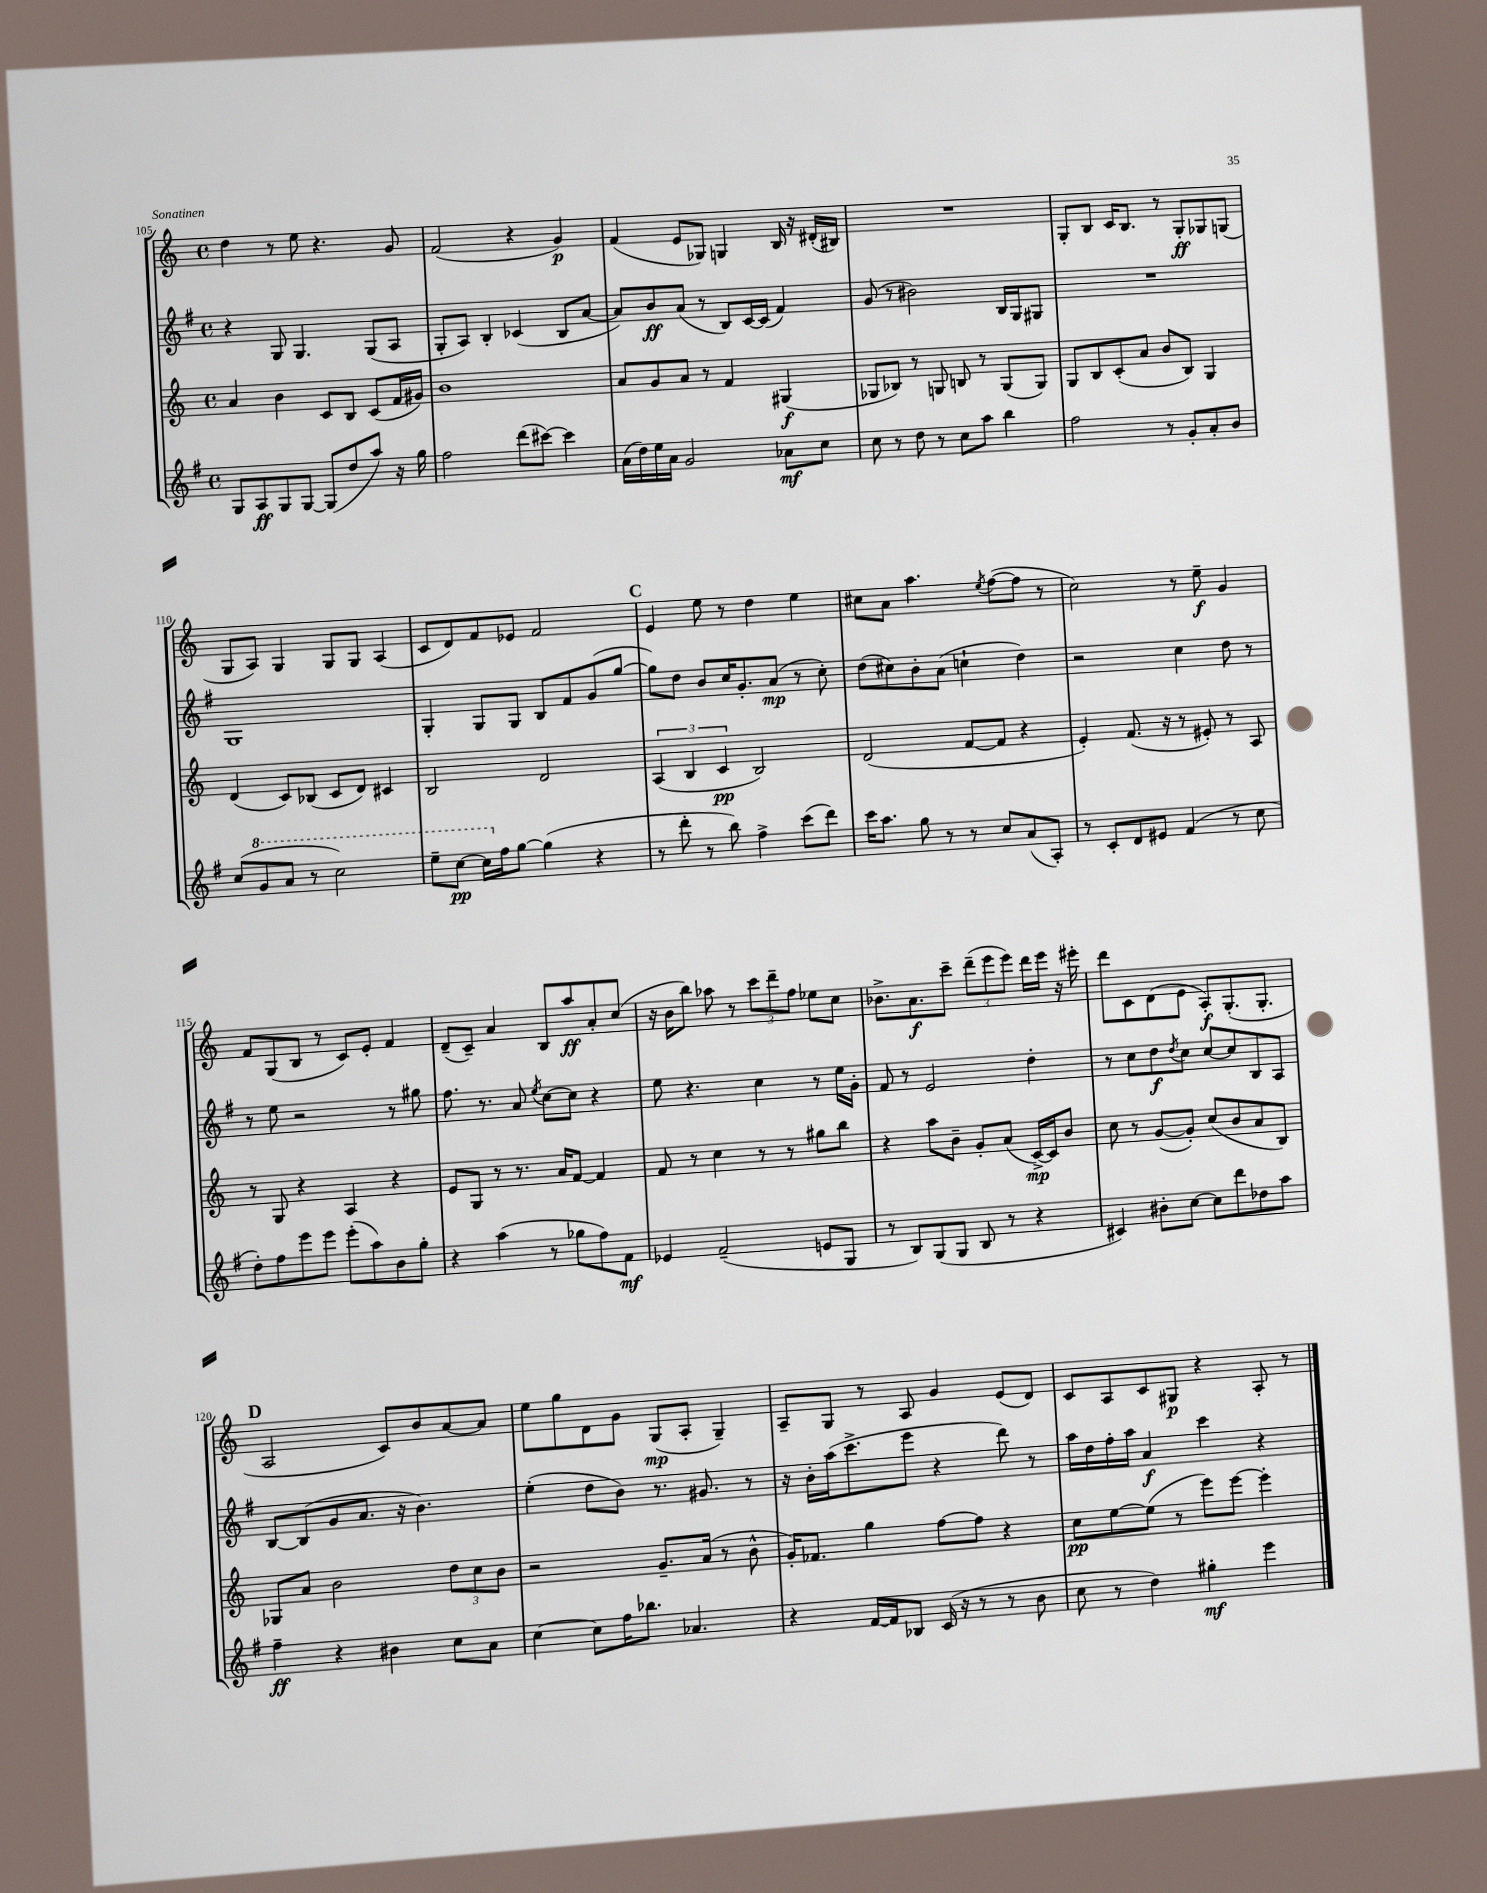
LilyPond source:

<<
\new StaffGroup <<
\new Staff = "s0" {
    \clef treble \key c \major \defaultTimeSignature \time 4/4
    d''4 r8 e''8 r4. g'8 |
    f'2( r4 g'4\p) |
    f'4( e'8 ges8) g4 b16 r16 dis'16-.( bis16) |
    R1 |
    g8-. b8 c'16 b8. r8 g8-.\ff ges8 g8( |
    g8 a8) g4 g8 g8 a4( |
    c'8 d'8) f'8 ees'8 f'2 |
    \mark \markup { \bold "C" } e'4 e''8 r8 d''4 e''4 |
    cis''8 a'8 a''4. \acciaccatura { e''8 } f''8~( f''8 r8 |
    c''2) r8 e''8--\f g'4 |
    f'8 g8( b8 r8 c'8) e'8-. f'4 |
    d'8--( c'8--) a'4 b8 a''8\ff a'8-. c''8( |
    r16 b'16 b''8) aes''8 r8 \tuplet 3/2 { c'''8 d'''8-- f''8 } ees''8 c''8 |
    bes'8.-> a'8.\f c'''8-- \tuplet 3/2 { d'''8--( e'''8 e'''8) } d'''16 e'''16 r16 eis'''16-. |
    d'''8 c'8 d'8( e'8 a8-.\f) g8.-.( g8.-. |
    \mark \markup { \bold "D" } a2 c'8) b'8 a'8~ a'8 |
    e''8 g''8 d'8 g'8 g8\mp( a8-. g4--) |
    a8-- g8 r8 a8 g'4 e'8( d'8) |
    c'8 a8 c'8 gis8\p r4 a8-. r8 \bar "|." |
}
\new Staff = "s1" {
    \clef treble \key g \major \defaultTimeSignature \time 4/4
    r4 g8 g4. g8( a8 |
    g8-. a8) b4-. ces'4( b8 a'8~ |
    a'8) b'8\ff a'8( r8 b8) c'16~ c'16( fis'4) |
    g'8( r8 bis'2) b16 g16 gis8 |
    R1 |
    g1 |
    g4-. g8 g8 b8 fis'8 g'8( g''8~ |
    \mark \markup { \bold "C" } g''8) d''8 b'8 c''16 g'8.-. a'8\mp( r8 c''8-.) |
    d''8( cis''8) b'8-. a'8( c''4-! d''4) |
    r2 c''4 d''8 r8 |
    r8 e''8 r2 r8 gis''8 |
    fis''8. r8. a'8 \acciaccatura { e''8 } c''8~ c''8 r4 |
    e''8 r4. c''4 r8 e''16 g'16-. |
    fis'8 r8 e'2 d''4-. |
    r8 c''8 d''8\f \acciaccatura { d''8 } c''8 c''8~ c''8 b8 a8 |
    \mark \markup { \bold "D" } b8~ b8( g'8 a'8. r16 b'4.) |
    e''4-.( d''8 b'8) r8. gis'8. r8 |
    r16 b'16-. a''16( c'''8.-> e'''8 r4 d'''8) r8 |
    a''16 d''16 fis''16-. a''16 a'4\f c'''4 r4 \bar "|." |
}
\new Staff = "s2" {
    \clef treble \key c \major \defaultTimeSignature \time 4/4
    a'4 b'4 c'8 b8 c'8( f'16 gis'16) |
    b'1 |
    a'8 g'8 a'8 r8 f'4 gis4\f( |
    ges8 bes8) r8 g8 b8 r8 g8( g8) |
    g8 b8 c'8-.( a'8 b'8 b8) g4 |
    d'4( c'8) bes8( c'8 d'8) cis'4 |
    b2 d'2 |
    \mark \markup { \bold "C" } \tuplet 3/2 { a4( b4 c'4\pp } b2) |
    d'2( f'8~ f'8 r4 |
    e'4-.) f'8.( r16 r8 eis'8-.) r8 a8 |
    r8 g8 r4 a4 r4 |
    e'8 g8 r8 r8. a'16 f'8~ f'4 |
    f'8 r8 c''4 r8 r8 gis''8 b''8 |
    r4 a''8 b'8-- g'8-. a'8( c'16~->\mp) c'16 b'8 |
    c''8 r8 g'8~( g'8-.) c''8( b'8 a'8 b8) |
    \mark \markup { \bold "D" } ges8 a'8 b'2 \tuplet 3/2 { d''8 c''8 b'8 } |
    r2 g'8.-- a'16( r8 b'8-^ |
    g'16-.) fes'8. g''4 f''8~ f''8 r4 |
    c''8\pp e''8~ e''8( r8 e'''8) e'''8~ e'''4-. \bar "|." |
}
\new Staff = "s3" {
    \clef treble \key g \major \defaultTimeSignature \time 4/4
    g8 a8\ff g8 g8~ g8( d''8 a''8) r16 g''16 |
    fis''2 d'''8( cis'''8~) cis'''4 |
    a'16( d''16) e''16 a'16 g'2 aes'8\mf c''8 |
    c''8 r8 d''8 r8 c''8 a''8 b''4 |
    fis''2 r8 g'8-. a'8-. b'8 |
    c''8( \ottava #1 g''8 a''8 r8 c'''2) |
    e'''8-- c'''8~\pp c'''16 \ottava #0 fis''16 g''8~ g''4( r4 |
    \mark \markup { \bold "C" } r8 d'''8-. r8 b''8) fis''4-> c'''8( d'''8) |
    c'''16 a''8. g''8 r8 r8 c''8 a'8( a8-.) |
    r8 c'8-. d'8 eis'8 fis'4( r8 c''8 |
    d''8-.) fis''8 e'''8 e'''8 e'''8-.( a''8) b'8 g''8-. |
    r4 a''4( r8 ges''8 fis''8) fis'8\mf |
    ees'4 fis'2--( e'8 g8 |
    r8 b8) g8( g8 b8 r8 r4 |
    cis'4) bis'8-. c''8~ c''8 d'''8 des''8 a''8 |
    \mark \markup { \bold "D" } fis''4--\ff r4 bis'4 c''8 a'8 |
    c''4~ c''8 fis''16 bes''8. aes'4. |
    r4 fis'16~ fis'16 bes8 c'16( r16 r8 r8 b'8 |
    c''8 r8 d''4) gis''4-.\mf e'''4 \bar "|." |
}
>>
>>
\layout { \context { \Score currentBarNumber = #105 } }
